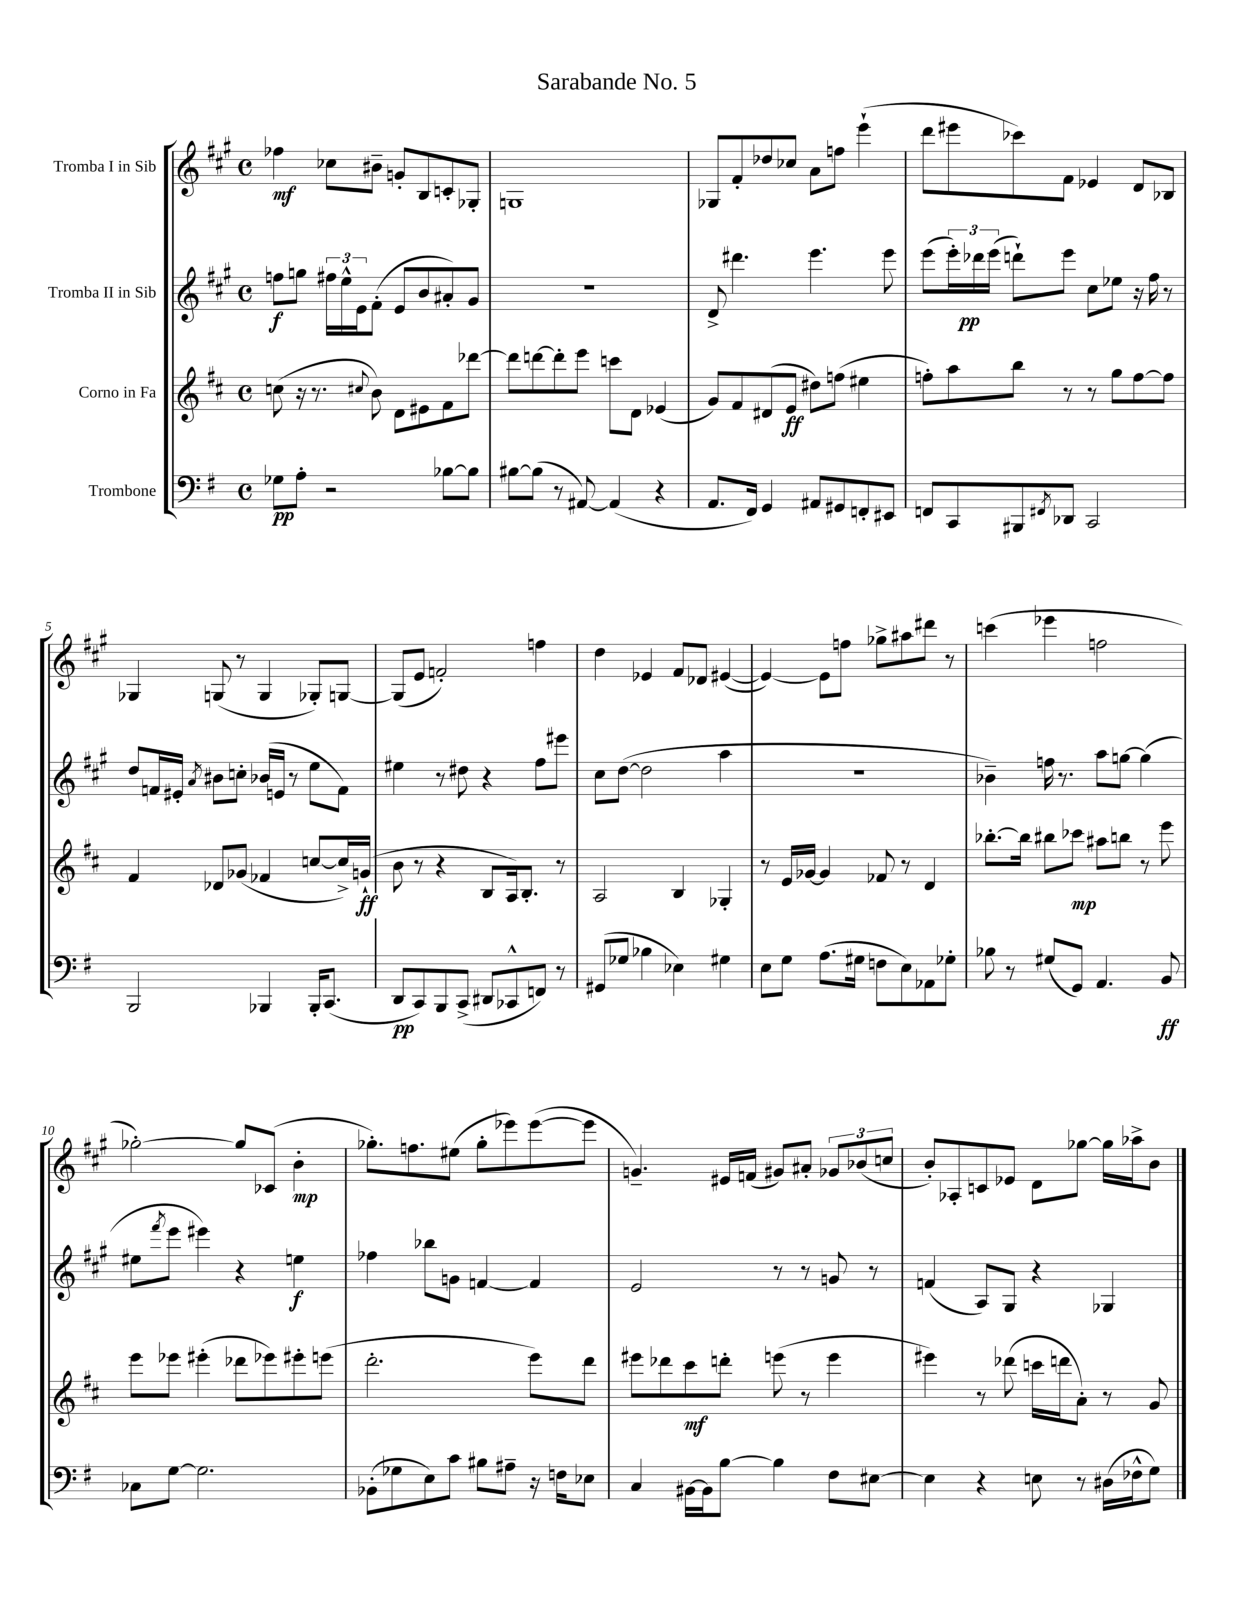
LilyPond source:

\header { title = "Sarabande No. 5" }
<<
\new StaffGroup <<
\new Staff = "s0" \with { instrumentName = "Tromba I in Sib" } {
    \clef treble \key a \major \defaultTimeSignature \time 4/4
    fes''4\mf ces''8 bis'8-- g'8-. b8 c'8-. ges8-. |
    g1 |
    ges8 fis'8-. des''8 ces''8 a'8 f''8 e'''4-!( |
    d'''8 eis'''8 ces'''8) fis'8 ees'4 d'8 bes8 |
    ges4 g8( r8 g4 ges8-.) g8~ |
    g8( e'8 f'2-.) f''4 |
    d''4 ees'4 fis'8 des'8 eis'4~( |
    eis'4~) eis'8 f''8 ges''8-> ais''8 dis'''8 r8 |
    c'''4( ees'''4 f''2 |
    ges''2~-.) ges''8 ces'8( b'4-.\mp |
    ges''8.-.) f''8. eis''8( ges''8-. ees'''8) ees'''8~( ees'''8 |
    g'4.--) eis'16 f'16( gis'8) ais'8-. \tuplet 3/2 { ges'8 bes'8( c''8 } |
    b'8-.) aes8-. c'8 ees'8 d'8 ges''8~ ges''16 aes''16-> b'8 \bar "|." |
}
\new Staff = "s1" \with { instrumentName = "Tromba II in Sib" } {
    \clef treble \key a \major \defaultTimeSignature \time 4/4
    f''8\f g''8 \tuplet 3/2 { fis''16 e''16-^ e'16 } fis'8-.( e'8 b'8 ais'8-.) gis'8 |
    R1 |
    d'8-> dis'''4. e'''4. e'''8 |
    e'''8( \tuplet 3/2 { e'''16-.) des'''16\pp e'''16( } d'''8-!) e'''8 cis''8 ees''8 r16 fis''16 r8 |
    d''8 f'16 eis'16-. \acciaccatura { a'8 } bis'8 c''8-. bes'16( e'16 r8 e''8 f'8) |
    eis''4 r8 dis''8 r4 fis''8 eis'''8 |
    cis''8 d''8~( d''2 a''4 |
    R1 |
    bes'4--) f''16 r8. a''8 g''8~ g''4( |
    eis''8 \acciaccatura { fis'''8 } e'''8 eis'''4) r4 e''4\f |
    fes''4 bes''8 g'8 f'4~ f'4 |
    e'2 r8 r8 g'8 r8 |
    f'4( a8) gis8 r4 ges4 \bar "|." |
}
\new Staff = "s2" \with { instrumentName = "Corno in Fa" } {
    \clef treble \key d \major \defaultTimeSignature \time 4/4
    c''8( r16 r8. \appoggiatura { cis''8 } b'8) d'8 eis'8 fis'8 des'''8~ |
    des'''8 d'''8~ d'''8-. e'''8 c'''8 d'8 ees'4( |
    g'8) fis'8 dis'8( e'8\ff dis''8) f''8( eis''4 |
    f''8-.) a''8 b''8 r8 r8 g''8 f''8~ f''8 |
    fis'4 des'8 ges'8( fes'4 c''8~ c''16->) g'16-!\ff( |
    b'8 r8 r4 b8 a16) b8.-. r8 |
    a2 b4 ges4-. |
    r8 e'16 ges'16~ ges'4 fes'8 r8 d'4 |
    bes''8.~-. bes''16 bis''8 ces'''8\mp ais''8 b''8 r8 e'''8 |
    e'''8 ees'''8 eis'''4-.( des'''8 ees'''8) eis'''8-. e'''8( |
    d'''2.-. e'''8) d'''8 |
    eis'''8 des'''8 cis'''8\mf d'''8-. e'''8( r8 e'''4 |
    eis'''4) r8 des'''8( c'''16 d'''16 a'8-.) r8 g'8 \bar "|." |
}
\new Staff = "s3" \with { instrumentName = "Trombone" } {
    \clef bass \key g \major \defaultTimeSignature \time 4/4
    ges8\pp a8-. r2 bes8~ bes8 |
    bis8~ bis8( r8 ais,8~) ais,4( r4 |
    a,8. fis,16) g,4 ais,8 gis,8 f,8-. eis,8 |
    f,8 c,8 bis,,8 \acciaccatura { fis,8 } des,8 c,2 |
    b,,2 bes,,4 bes,,16-. c,8.( |
    d,8\pp c,8) b,,8 c,8->( dis,8 ces,8-^ f,8) r8 |
    gis,8( ges8 bes4 ees4) gis4 |
    e8 g8 a8.( gis16 f8 e8) aes,8 ges8-. |
    bes8 r8 gis8( g,8) a,4. b,8\ff |
    ces8 g8~ g2. |
    bes,8-.( ges8 e8) c'8 bis8 ais8-- r16 f16 ees8 |
    c4 bis,16~ bis,16 b8~ b4 fis8 eis8~ |
    eis4 r4 e8 r8 dis16( fes16-^ g8) \bar "|." |
}
>>
>>
